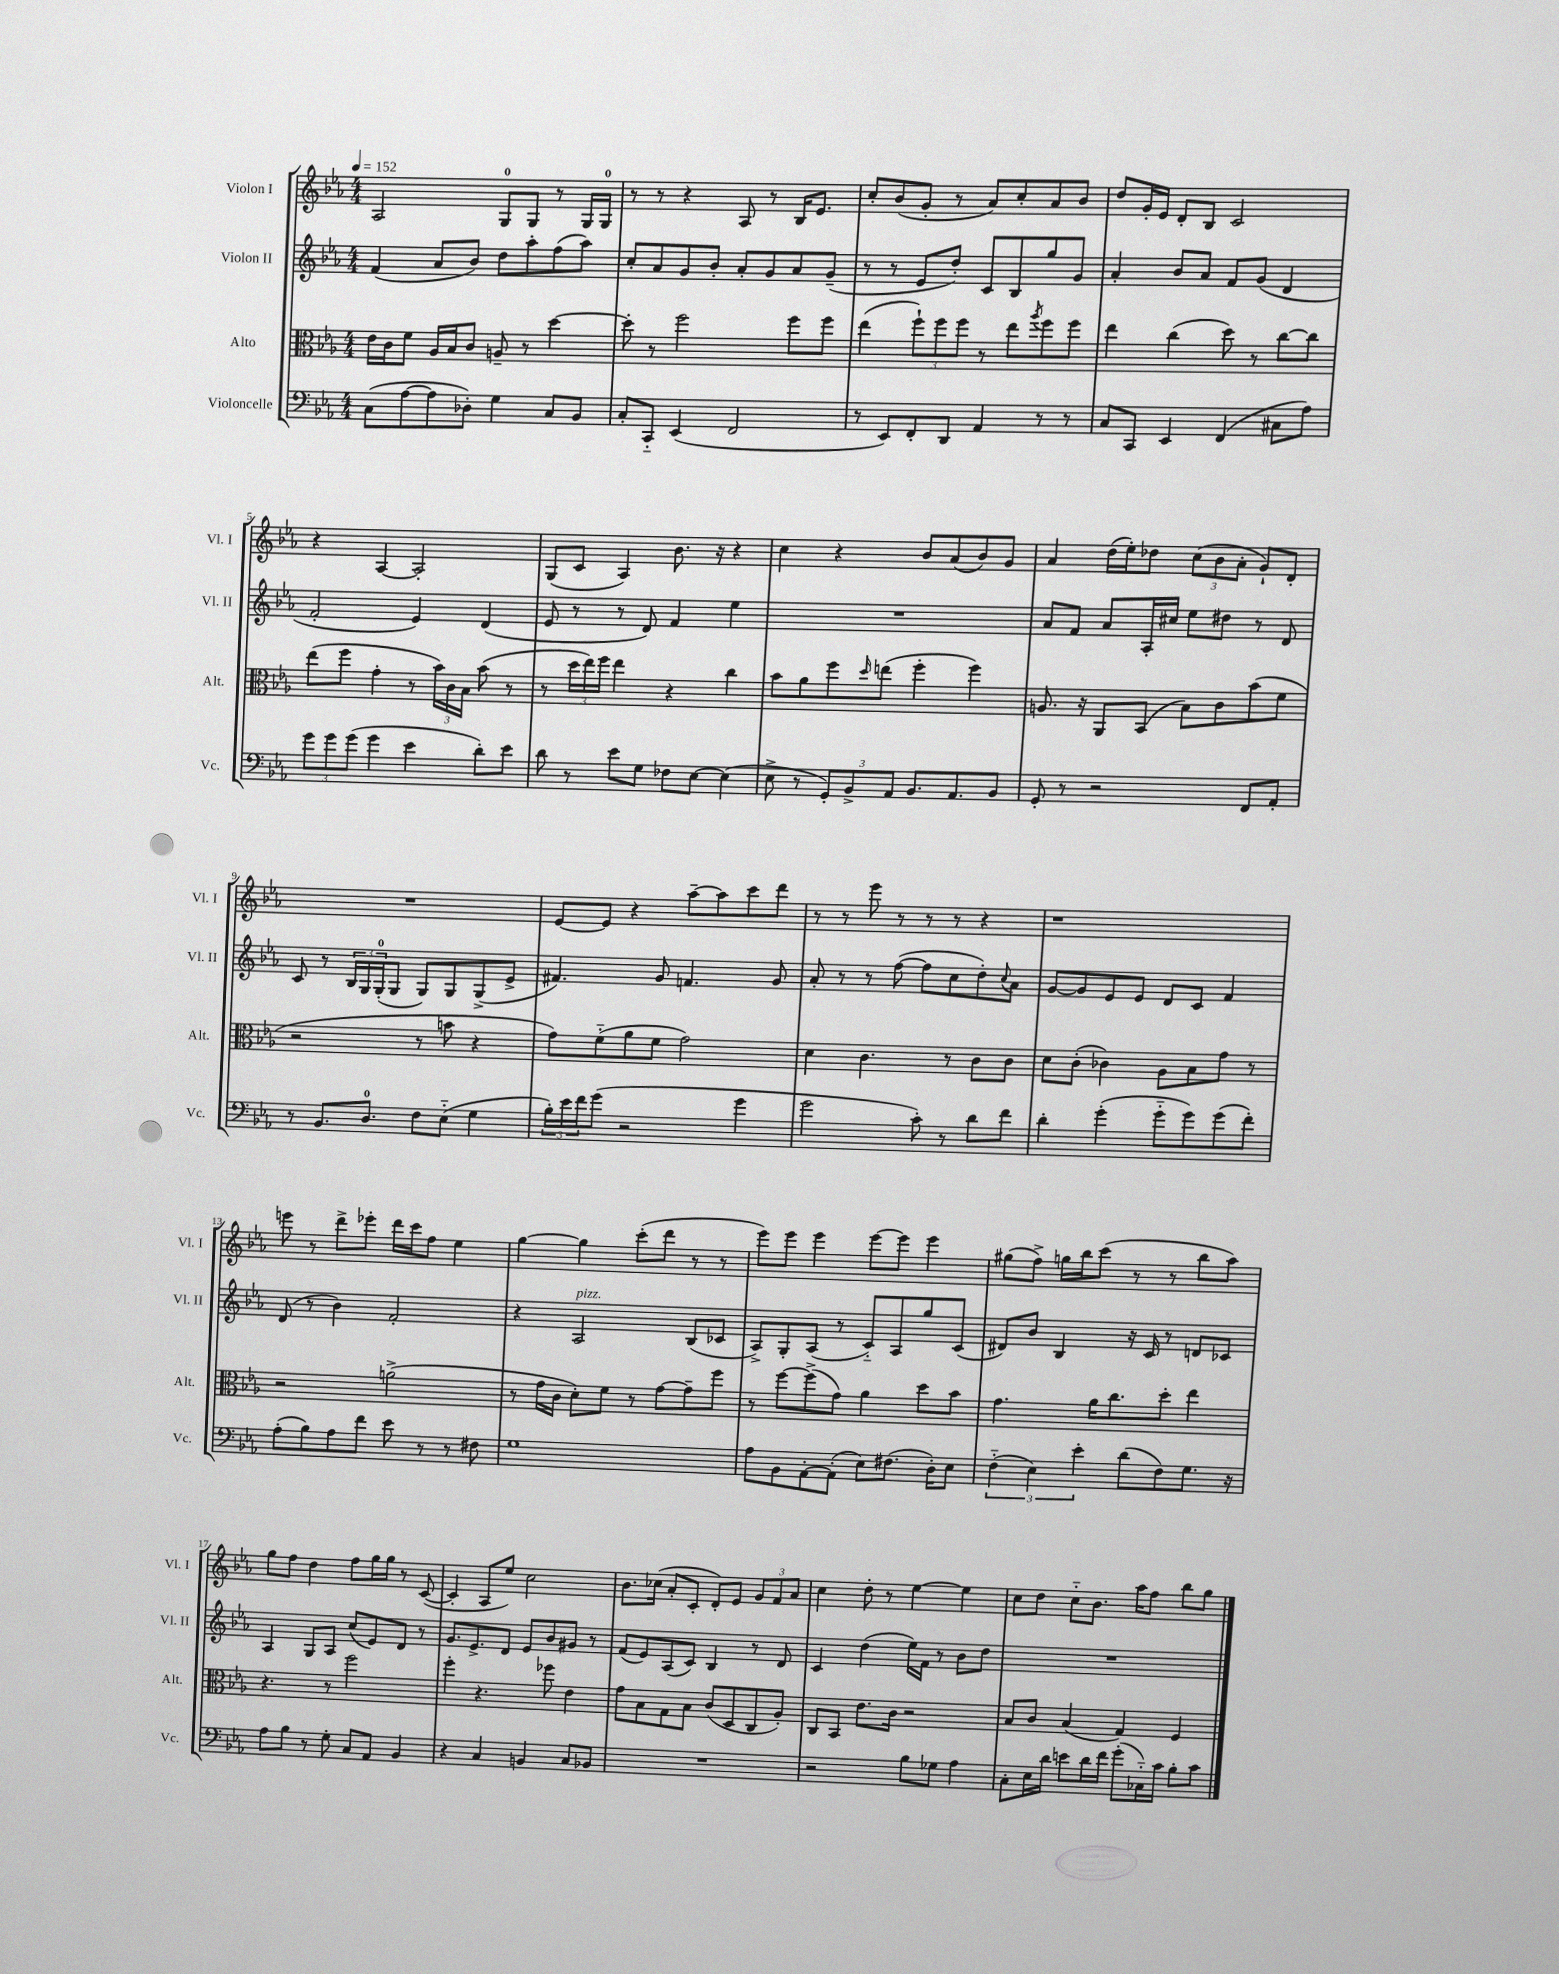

**kern	**kern	**kern	**kern
*staff4	*staff3	*staff2	*staff1
*clefF4	*clefC3	*clefG2	*clefG2
*k[b-e-a-]	*k[b-e-a-]	*k[b-e-a-]	*k[b-e-a-]
*M4/4	*M4/4	*M4/4	*M4/4
*MM152	*MM152	*MM152	*MM152
(8C	16e-	(4f	2A-
.	16c	.	.
[8A-	8f	.	.
8A-]	16A-	8a-	.
.	16B-	.	.
8D-')	8c	8b-)	.
4G	8A~	8dd	8G
.	8r	8aa-'	8G
8C	[4dd	(8ff	8r
8BB-	.	8aa-)	16G
.	.	.	16G
=	=	=	=
8C'	8dd']	8cc'	8r
8CC'~	8r	8a-	8r
(4EE-	2ff	8g	4r
.	.	8b-'	.
2FF	.	8a-'	8A-
.	.	8g	8r
.	8ff	8a-	16B-
.	.	.	8.e-
.	8ff	(8g~	.
=	=	=	=
8r	(4ee-	8r	8cc'
8EE-)	.	8r	(8b-
8FF'	12ff`)	8e-	8g'
.	12ff	.	.
8DD	.	8dd')	8r
.	12ff	.	.
4AA-	8r	8c	8a-)
.	8ee-	8B-	8cc'
.	8qaa-	.	.
8r	8ff	8gg	8a-
8r	8ff	8g	8b-
=	=	=	=
8C	4ee-	4a-'	8dd
8CC	.	.	16g'
.	.	.	16e-
4EE-	(4cc	8b-	8d'
.	.	8a-	8B-
(4FF	8dd)	8f	2c
.	8r	(8g	.
8C#	[8cc	4d	.
8A-)	8cc]	.	.
=	=	=	=
12g	(8ee-	2f'	4r
12g	.	.	.
.	8ff	.	.
(12g	.	.	.
4g	4g'	.	[4A-
4e-	8r	4e-)	2A-']
.	24b-)	.	.
.	24c	.	.
.	24B-	.	.
8d')	(8b-	(4d	.
8e-	8r	.	.
=	=	=	=
8d	8r	8e-	(8G
8r	24dd	8r	8c
.	24ee-)	.	.
.	24ff	.	.
8e-	4ee-	8r	4A-)
8G	.	8d)	.
8F-	4r	4f	8.b-
[8E-	.	.	.
.	.	.	16r
(4E-]	4cc	4ee-	4r
=	=	=	=
8E-^	8b-	1r	4cc
8r	8a-	.	.
12GG')	8ff	.	4r
12BB-^	.	.	.
.	16qqdd	.	.
.	(8ee	.	.
12AA-	.	.	.
8.BB-	4ff'	.	8b-
.	.	.	(8a-
8.AA-	.	.	.
.	4ff)	.	8b-)
8BB-	.	.	8g
=	=	=	=
8GG'	8.A	8a-	4a-
8r	.	8f	.
.	16r	.	.
2r	8AA-	8a-	(16dd
.	.	.	16ee-')
.	(8BB-	16A-'	8dd-
.	.	16cc#	.
.	8B-)	8ee-	(12cc
.	.	.	12b-
.	8c	8dd#	.
.	.	.	12a-'
8FF	(8b-	8r	8g`)
8AA-'	8f	8d	8d'
=	=	=	=
8r	2r	8c	1r
8.BB-	.	8r	.
.	.	24B-	.
.	.	24G	.
8.D	.	.	.
.	.	(24G'	.
.	.	8G	.
8F	8r	8G)	.
(8E-'~	8b	8G	.
4G	4r	(8G^	.
.	.	8e-^	.
=	=	=	=
24B-')	8g)	4.f#)	[8e-
24e-	.	.	.
24f	.	.	.
(8g	(8f'~	.	8e-]
2r	8a-	.	4r
.	8f	8g	.
.	2g)	4.f	[8aa-~
.	.	.	8aa-]
4g	.	.	8ccc
.	.	8g	8ddd
=	=	=	=
2g	4d	8a-'	8r
.	.	8r	8r
.	4.c	8r	8eee-
.	.	([8ff	8r
8c')	.	8ff]	8r
8r	8r	8cc	8r
8d	8c	8dd')	4r
.	.	8qqcc	.
8f	8c	8a-	.
=	=	=	=
4d'	8d	[8g	1r
.	(8c'	8g]	.
(4g'	4c-)	8e-	.
.	.	8e-	.
8g'~	8A-	8d	.
8g)	8B-	8c	.
(8g	8g	4f	.
8f')	8r	.	.
=	=	=	=
(8A-'	2r	(8d	8eee
8B-)	.	8r	8r
8A-	.	4b-)	8ddd^
8f	.	.	8eee-'
8e-	(2a^	2f'	16ddd
.	.	.	16ccc
8r	.	.	8ff
8r	.	.	4ee-
8F#	.	.	.
=	=	=	=
1G	8r	4r	[4gg
.	16g	.	.
.	16c	.	.
.	8d')	2A-	4gg]
.	8f	.	.
.	8r	.	(8ccc'
.	[8g	.	8ddd
.	8g~]	(8B-	8r
.	8ff	8c-	8r
=	=	=	=
8A-	8r	8A-^)	8eee-)
8BB-	[8ff	8G'	8eee-
[8AA-'	(8ff^]	(8A-	4eee-
(8AA-']	8g)	8r	.
8E-)	4a-	8c'~)	[8eee-
(8.F#	.	8A-	8eee-]
.	8dd	8gg	4eee-
16D')	.	.	.
8E-	8b-	(8c	.
=	=	=	=
(6F'~	4.g	8d#)	(8gg#
.	.	8b-	8ff^)
6E-)	.	.	.
.	.	4B-	16gg
.	.	.	16bb-
6e-'	.	.	.
.	16a-	.	(8ccc
.	8.cc	.	.
(8d	.	16r	8r
.	.	16c	.
8F)	8dd'	8r	8r
8.G	4ee-	8d	8bb-
.	.	8c-	8aa-)
16r	.	.	.
=	=	=	=
8A-	4.r	4A-	8gg
8B-	.	.	8ff
8r	.	8G	4dd
8G'	8r	8A-	.
8C	2ff	(8cc	8ff
8AA-	.	8e-)	16gg
.	.	.	16gg
4BB-	.	8d	8r
.	.	8r	([8c
=	=	=	=
4r	4ff'	8.g	4c']
.	.	8.e-^	.
4C	4.r	.	8A-
.	.	8d	8ee-)
4BB	.	8e-	2cc
.	8ff-	8b-	.
8C	4e-	8g#	.
8BB-	.	8r	.
=	=	=	=
1r	8g	(8f	8.b-
.	8B-	8e-)	.
.	.	.	(16cc-
.	8G	(8A-	8a-'
.	8B-	8c)	8c'
.	(8c	4B-	8d')
.	8D	.	8e-
.	8C	8r	12g
.	.	.	12f
.	8A-')	8d	.
.	.	.	12a-
=	=	=	=
2r	8C	4c	4cc
.	8BB-	.	.
.	8.e-	(4dd	8dd'
.	.	.	8r
.	16c	.	.
8B-	2r	16ee-)	[4ee-
.	.	16f	.
8G-	.	8r	.
4A-	.	8b-	4ee-]
.	.	8dd	.
=	=	=	=
8C'	8B-	1r	8cc
16E-	8c	.	8dd
16d	.	.	.
8e	(4B-	.	8cc'~
16d	.	.	8.b-
16f	.	.	.
(8g'	4G)	.	.
.	.	.	16aa-
16C-'~)	.	.	8ff
16c	.	.	.
8B-'	4F	.	8bb-
8c	.	.	8gg
==	==	==	==
*-	*-	*-	*-
